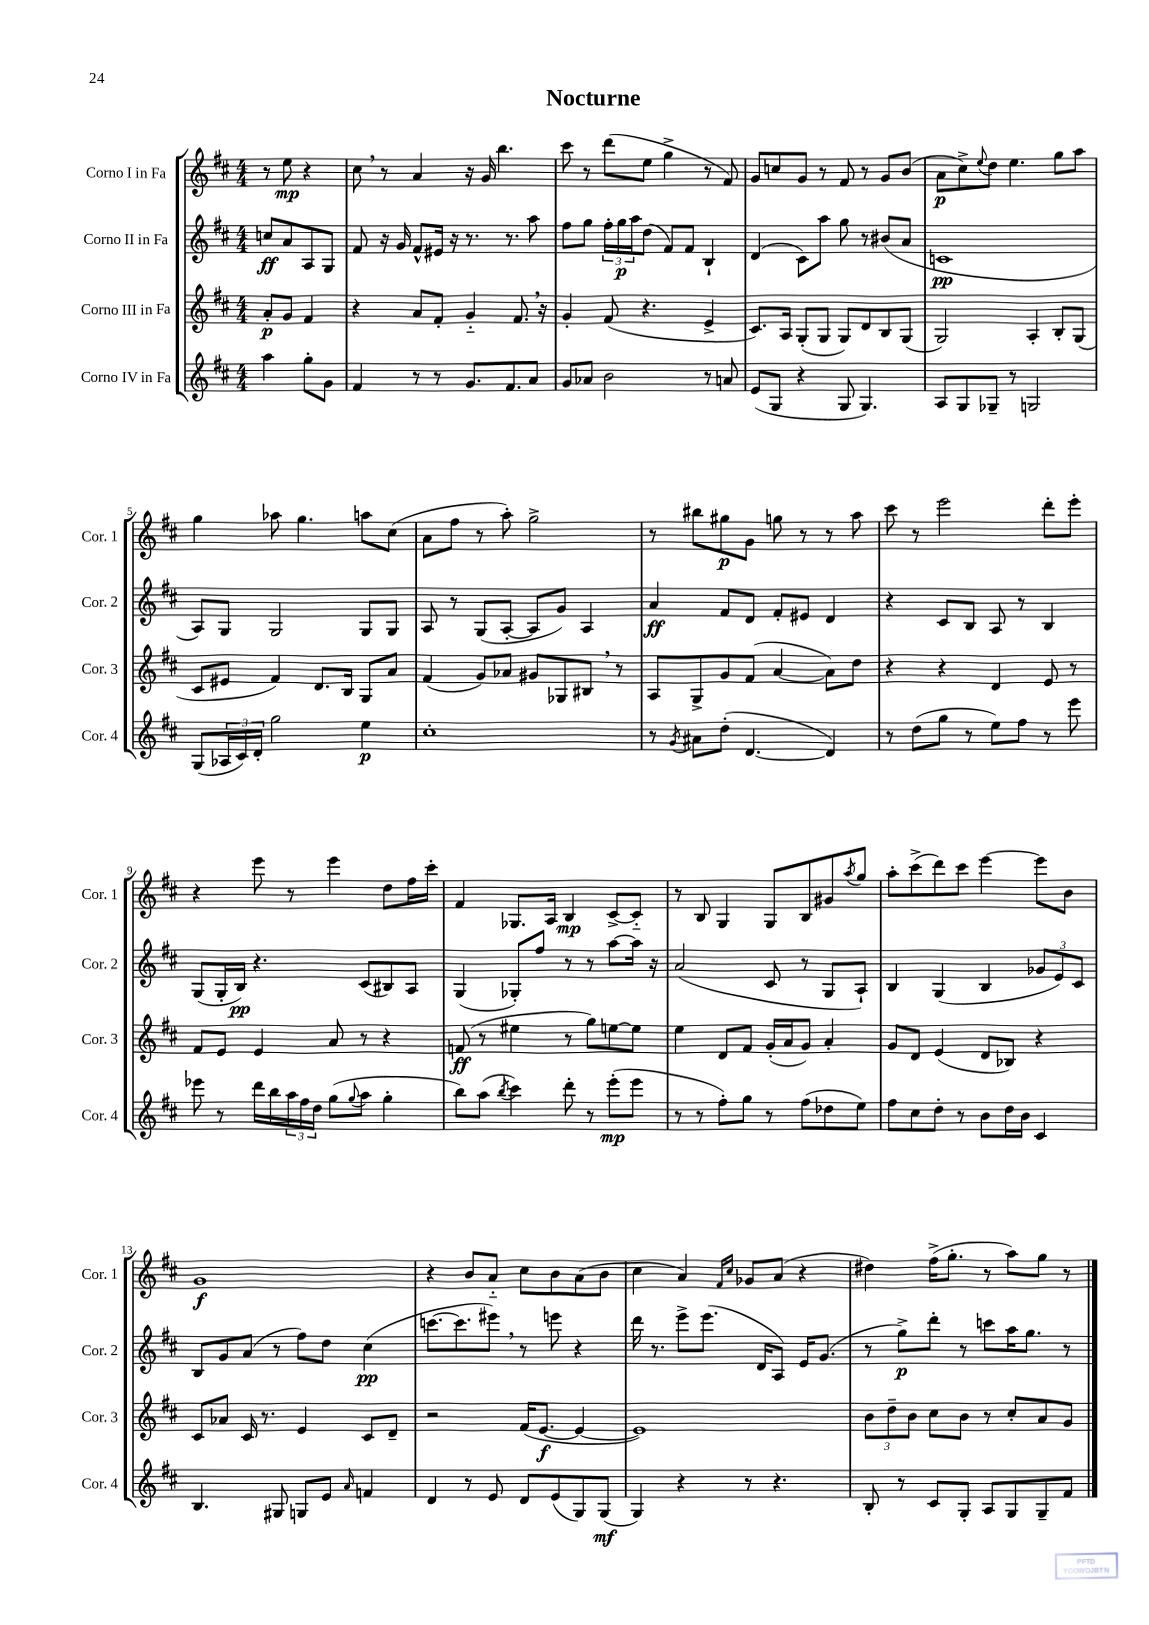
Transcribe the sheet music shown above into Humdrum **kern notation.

**kern	**kern	**kern	**kern
*staff4	*staff3	*staff2	*staff1
*clefG2	*clefG2	*clefG2	*clefG2
*k[f#c#]	*k[f#c#]	*k[f#c#]	*k[f#c#]
*M4/4	*M4/4	*M4/4	*M4/4
4aa\	8a'/L	8cc/L	8r
.	8g/J	8a/	8ee\
8gg'\L	4f#/	8A/	4r
8g\J	.	8G/J	.
=	=	=	=
4f#/	4r	8f#/	8cc#\
.	.	16r	8r
.	.	16g/	.
8r	8a/L	8f#^^/L	4a/
8r	8f#'/J	16e#/Jk	.
.	.	16r	.
8.g/L	4g'~/	8.r	16r
.	.	.	16g/
.	.	.	4.bb\
8.f#/	.	8.r	.
.	8.f#/	.	.
8a/J	.	8aa\	.
.	16r	.	.
=	=	=	=
8g/L	4g'/	8ff#\L	8ccc#\
8a-/J	.	8gg\J	8r
2b\	(8f#/	24ff#'\LL	(8ddd\L
.	.	24gg\	.
.	.	24aa\J	.
.	4.r	(8dd\J	8ee\J
.	.	8f#/L)	4gg^\
.	.	8f#/J	.
8r	4e^/	4B`/	8r
8a/	.	.	8f#/)
=	=	=	=
(8e/L	8.c#/L)	(4d/	8g/L
8G/J	.	.	8cc/
.	16A/Jk	.	.
4r	(8G'/L	8c#\L)	8g/J
.	8G/J	8aa\J	8r
8G/	8G/L)	8gg\	8f#/
4.G/)	8d/	8r	8r
.	8B/	(8b#/L	8g/L
.	(8G/J	8a/J	(8b/J
=	=	=	=
8A/L	2G/)	1c	8a\L
8G/	.	.	8cc#^\)
.	.	.	8qqee/
8G-~/J	.	.	8dd\J
8r	.	.	4.ee\
2G/	4A'/	.	.
.	8B'/L	.	8gg\L
.	(8G/J	.	8aa\J
=	=	=	=
(8G/L	8c#/L	8A/L)	4gg\
24A-/L	8e#/J	8G/J	.
24c#/)	.	.	.
24d'/JJ	.	.	.
2gg\	4f#/)	2G/	8aa-\
.	.	.	4.gg\
.	8.d/L	.	.
.	16B/Jk	.	.
4ee\	8G/L	8G/L	8aa\L
.	8a/J	8G/J	(8cc#\J
=	=	=	=
1cc#'	(4f#/	8A/	8a\L
.	.	8r	8ff#\J
.	8g/L)	(8G/L	8r
.	8a-/J	[8A'/J	8aa'\)
.	8g#/L	8A/]L	2gg^\
.	8G-/	8g/J)	.
.	8B#/J	4A/	.
.	8r	.	.
=	=	=	=
8r	8A/L	4a/	8r
8qg/	.	.	.
8a#\L	8G^/	.	8bb#\L
(8dd'\J	8g/	8f#/L	8gg#\
[4.d/	(8f#/J	8d/J	8g\J
.	[4a/	8f#'/L	8gg\
.	.	8e#/J	8r
4d/])	8a\]L)	4d/	8r
.	8dd\J	.	8aa\
=	=	=	=
8r	4r	4r	8ccc#\
(8dd\L	.	.	8r
8gg\J	4r	8c#/L	2eee\
8r	.	8B/J	.
8ee\L)	4d/	8A/	.
8ff#\J	.	8r	.
8r	8e/	4B/	8ddd'\L
8eee\	8r	.	8eee'\J
=	=	=	=
8eee-\	8f#/L	(8G/L	4r
8r	8e/J	16G'/L	.
.	.	16B/JJ)	.
16ddd\LL	4e/	4.r	8eee\
16bb\	.	.	.
24aa\	.	.	8r
24ff#\	.	.	.
24dd\JJ	.	.	.
(8gg\L	8a/	.	4eee\
8qqgg/	.	.	.
8aa\J	8r	(8c#/L	.
4gg'\	4r	8B#/)	8dd\L
.	.	8A/J	16ff#\L
.	.	.	16ccc#'\JJ
=	=	=	=
8bb\L)	(8f/	(4G/	4f#/
(8aa\J	8r	.	.
8qbb/	.	.	.
4ccc#\)	4ee#\	8G-'/L)	8.G-/L
.	.	8ff#/J	.
.	.	.	16A/Jk
8ddd'\	8r	8r	4B/
8r	8gg\L)	8r	.
(8eee'\L	[8ee\	[8aa\L	[8c#^/L
8eee\J	8ee\]J	16aa\]Jk	8c#'~/]J
.	.	16r	.
=	=	=	=
8r	4ee\	(2a/	8r
8r	.	.	8B/
8ff#'\L)	8d/L	.	4G/
8gg\J	8f#/J	.	.
8r	(16g'/LL	8c#/	8G/L
.	16a/J	.	.
(8ff#\L	8g/J)	8r	8B/
8dd-\	4a'/	8G/L	8g#/
.	.	.	8qaa/
8ee\J)	.	8A`/J)	8gg/J
=	=	=	=
8ff#\L	8g/L	4B/	8aa'\L
8cc#\	8d/J	.	(8ccc#^\
8dd'\J	(4e/	(4G/	8ddd\)
8r	.	.	8ccc#\J
8b\L	8d/L	4B/	[4eee\
16dd\L	8B-/J)	.	.
16b\JJ	.	.	.
4c#/	4r	12g-/L	8eee\]L
.	.	12e/)	.
.	.	.	8b\J
.	.	12c#/J	.
=	=	=	=
4.B/	8c#/L	8B/L	1g
.	8a-/J	8g/	.
.	16c#/	(8a/J	.
.	8.r	.	.
8G#/	.	8r	.
8G/L	4e/	8ff#\L)	.
8e/J	.	8dd\J	.
16qqa/	.	.	.
4f/	8c#/L	(4cc#\	.
.	8d~/J	.	.
=	=	=	=
4d/	2r	[8.ccc\L	4r
.	.	8.ccc\]	.
8r	.	.	8b/L
8e/	.	8eee#\J)	8a'~/J
8d/L	(16f#/LK	8r	8cc#\L
.	[8.e/J	.	.
(8e/	.	8eee\	8b\
8G/)	4e/_	4r	(8a\
(8G/J	.	.	8b\J
=	=	=	=
4G/)	1e])	16ddd\	4cc#\
.	.	8.r	.
4r	.	8eee^\L	4a/)
.	.	(8.eee\J	.
.	.	.	16qqf#/LL
.	.	.	16qqcc#/JJ
8r	.	.	8g-/L
.	.	16d/LK	.
4.r	.	8A/J)	(8a/J
.	.	16e/LK	4r
.	.	(8.g/J	.
=	=	=	=
8B'/	12b\L	8r	4dd#\)
.	12dd~\	.	.
8r	.	8gg^\L)	.
.	12b\J	.	.
8c#/L	8cc#\L	8ddd'\J	(16ff#^\LK
.	.	.	8.gg'\J
8G'/J	8b\J	8r	.
8A/L	8r	8ccc\L	8r
8G/	8cc#'/L	16aa\K	8aa\L)
.	.	8.gg\J	.
8G~/	8a/	.	8gg\J
8f#/J	8g/J	8r	8r
==	==	==	==
*-	*-	*-	*-
